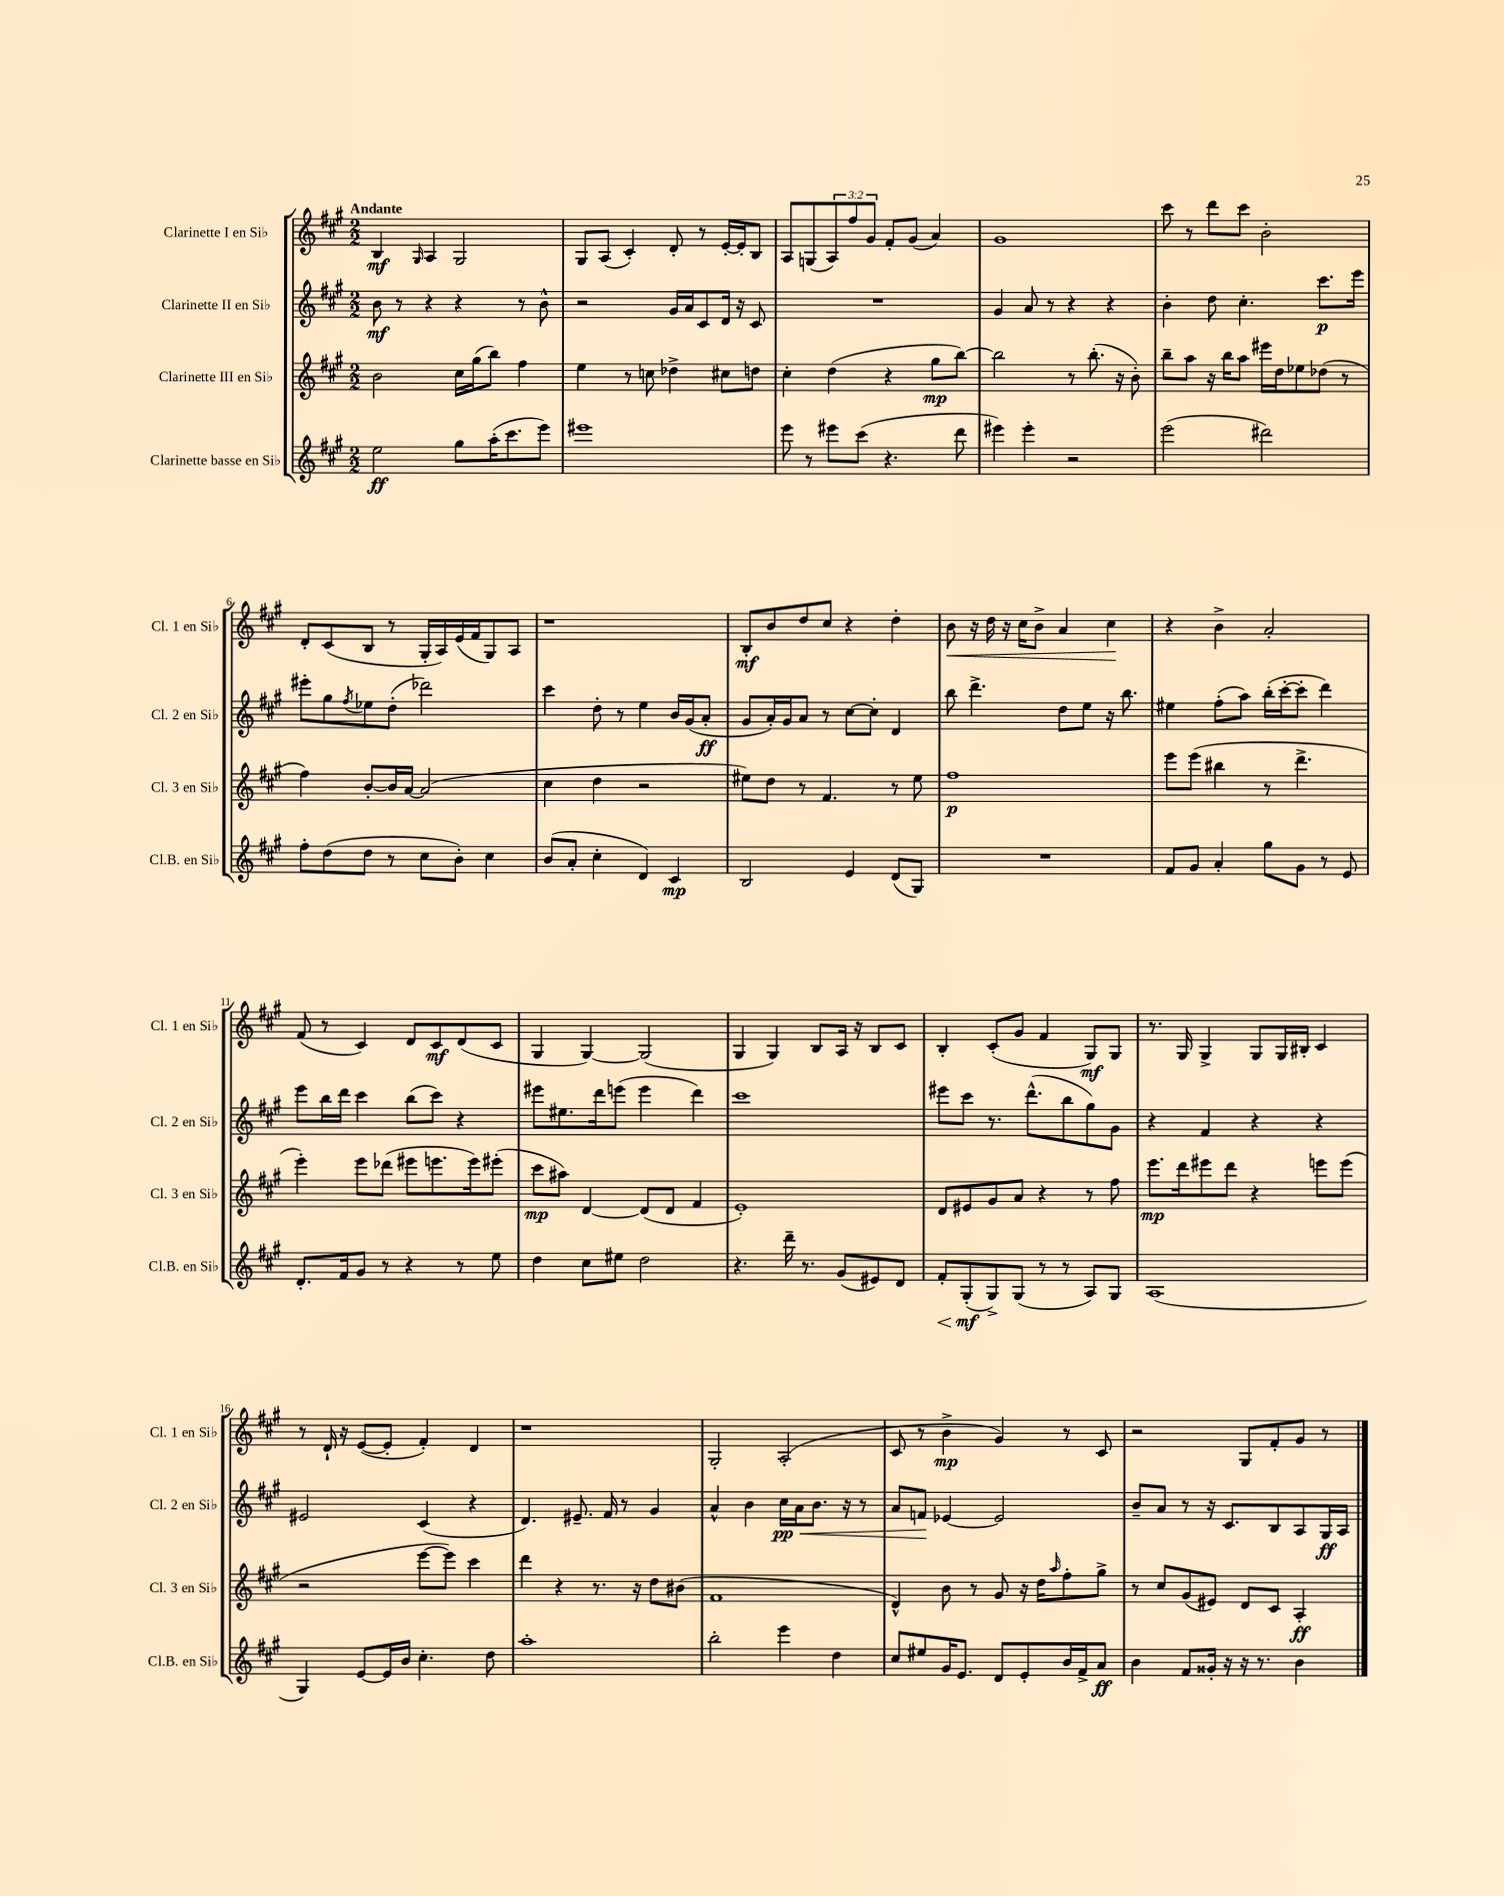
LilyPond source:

<<
\new StaffGroup <<
\new Staff = "s0" \with { instrumentName = "Clarinette I en Sib" shortInstrumentName = "Cl. 1 en Sib" } {
    \clef treble \key a \major \numericTimeSignature \time 2/2 \override Staff.TupletNumber.text = #tuplet-number::calc-fraction-text \tempo "Andante"
    b4\mf \grace { gis16 } a4 gis2 |
    gis8 a8( cis'4-.) d'8-. r8 e'16~-. e'16-. b8 |
    a8 g8( \tuplet 3/2 { a8) fis''8 gis'8 } fis'8-. gis'8( a'4) |
    gis'1 |
    cis'''8 r8 d'''8 cis'''8 b'2-. |
    d'8-. cis'8( b8 r8 gis16-. a16) e'16( fis'16 gis8) a8 |
    r1 |
    b8-.\mf b'8 d''8 cis''8 r4 d''4-. |
    b'8\< r16 d''16 r16 cis''16 b'8-> a'4 cis''4\! |
    r4 b'4-> a'2-. |
    fis'8( r8 cis'4) d'8 cis'8\mf d'8( cis'8 |
    gis4 gis4~) gis2( |
    gis4 gis4) b8 a16 r16 b8 cis'8 |
    b4-. cis'8-.( gis'8 fis'4 gis8\mf) gis8 |
    r8. gis16 gis4-> gis8 gis16 bis16-. cis'4 |
    r8 d'16-! r16 e'8~( e'8-. fis'4-.) d'4 |
    r1 |
    gis2-. a2-.( |
    cis'8 r8 b'4->\mp gis'4) r8 cis'8 |
    r2 gis8 fis'8-. gis'8 r8 \bar "|." |
}
\new Staff = "s1" \with { instrumentName = "Clarinette II en Sib" shortInstrumentName = "Cl. 2 en Sib" } {
    \clef treble \key a \major \numericTimeSignature \time 2/2
    b'8\mf r8 r4 r4 r8 b'8-^ |
    r2 gis'16 a'16 cis'8 d'16 r16 cis'8 |
    R1 |
    gis'4 a'8 r8 r4 r4 |
    b'4-. d''8 cis''4.-. cis'''8.\p e'''16 |
    eis'''8-. gis''8 \acciaccatura { fis''8 } ees''8 d''8-.( des'''2) |
    cis'''4 d''8-. r8 e''4 b'16 gis'16( a'8-.\ff |
    gis'8 a'16-.) gis'16 a'8 r8 cis''8~ cis''8-. d'4 |
    b''8 d'''4.-> d''8 e''8 r16 b''8. |
    eis''4 fis''8-.( a''8) b''16-.( cis'''16~-. cis'''8-. d'''4) |
    e'''8 b''16 d'''16 cis'''4 b''8( cis'''8) r4 |
    eis'''8 eis''8. d'''16 e'''8( e'''4 d'''4) |
    cis'''1 |
    eis'''8 cis'''8 r8. d'''8.-^( b''8 gis''8) gis'8 |
    r4 fis'4 r4 r4 |
    eis'2 cis'4( r4 |
    d'4.) eis'8.-- fis'16 r8 gis'4 |
    a'4-^ b'4 cis''16\pp\< a'16 b'8. r16 r8 |
    a'8 f'8\! ees'4~ ees'2 |
    b'8-- a'8 r8 r16 cis'8. b8 a8 gis16\ff a16 \bar "|." |
}
\new Staff = "s2" \with { instrumentName = "Clarinette III en Sib" shortInstrumentName = "Cl. 3 en Sib" } {
    \clef treble \key a \major \numericTimeSignature \time 2/2
    b'2 cis''16 gis''16( b''8) fis''4 |
    e''4 r8 c''8 des''4-> cis''8 d''8 |
    cis''4-. d''4( r4 gis''8\mp b''8~) |
    b''2 r8 b''8.-.( r16 b'8-.) |
    b''8-- a''8 r16 b''16 a''8 eis'''16 d''16 ees''8 des''8( r8 |
    fis''4) b'8~-. b'16 a'16~ a'2( |
    cis''4 d''4 r2 |
    eis''8) d''8 r8 fis'4. r8 eis''8 |
    fis''1\p |
    e'''8 e'''8( bis''4 r8 d'''4.-> |
    e'''4-.) e'''8 des'''8( eis'''8 e'''8. e'''16) eis'''8-.( |
    cis'''8\mp ais''8) d'4~ d'8( d'8 fis'4 |
    e'1-.) |
    d'8 eis'8 gis'8 a'8 r4 r8 fis''8 |
    e'''8.\mp d'''16 eis'''8 d'''8 r4 e'''8 e'''8( |
    r2 e'''8~ e'''8) cis'''4 |
    d'''4 r4 r8. r16 d''8 bis'8( |
    fis'1 |
    d'4-^) b'8 r8 gis'8 r16 d''16 \grace { a''16 } fis''8-. gis''8-> |
    r8 cis''8 gis'8( eis'8) d'8 cis'8 a4-.\ff \bar "|." |
}
\new Staff = "s3" \with { instrumentName = "Clarinette basse en Sib" shortInstrumentName = "Cl.B. en Sib" } {
    \clef treble \key a \major \numericTimeSignature \time 2/2
    e''2\ff gis''8 a''16-.( cis'''8. e'''8) |
    eis'''1 |
    e'''8 r8 eis'''8 cis'''8( r4. d'''8 |
    eis'''4) eis'''4-. r2 |
    e'''2( dis'''2) |
    fis''8-. d''8( d''8 r8 cis''8 b'8-.) cis''4 |
    b'8( a'8-. cis''4-. d'4) cis'4\mp |
    b2 e'4 d'8( gis8) |
    R1 |
    fis'8 gis'8 a'4-. gis''8 gis'8 r8 e'8 |
    d'8.-. fis'16 gis'8 r8 r4 r8 e''8 |
    d''4 cis''8 eis''8 d''2 |
    r4. d'''16-- r8. gis'8( eis'8) d'8 |
    fis'8-.\< gis8-.\mf\!( gis8->) gis8( r8 r8 a8) gis8 |
    a1( |
    gis4) e'8~ e'16 b'16 cis''4.-. d''8 |
    a''1-. |
    b''2-. e'''4 d''4 |
    cis''8 eis''8 gis'16 e'8. d'8 e'8-. b'16 fis'16-> a'8\ff |
    b'4 fis'8 gisis'16-. r16 r16 r8. b'4 \bar "|." |
}
>>
>>
